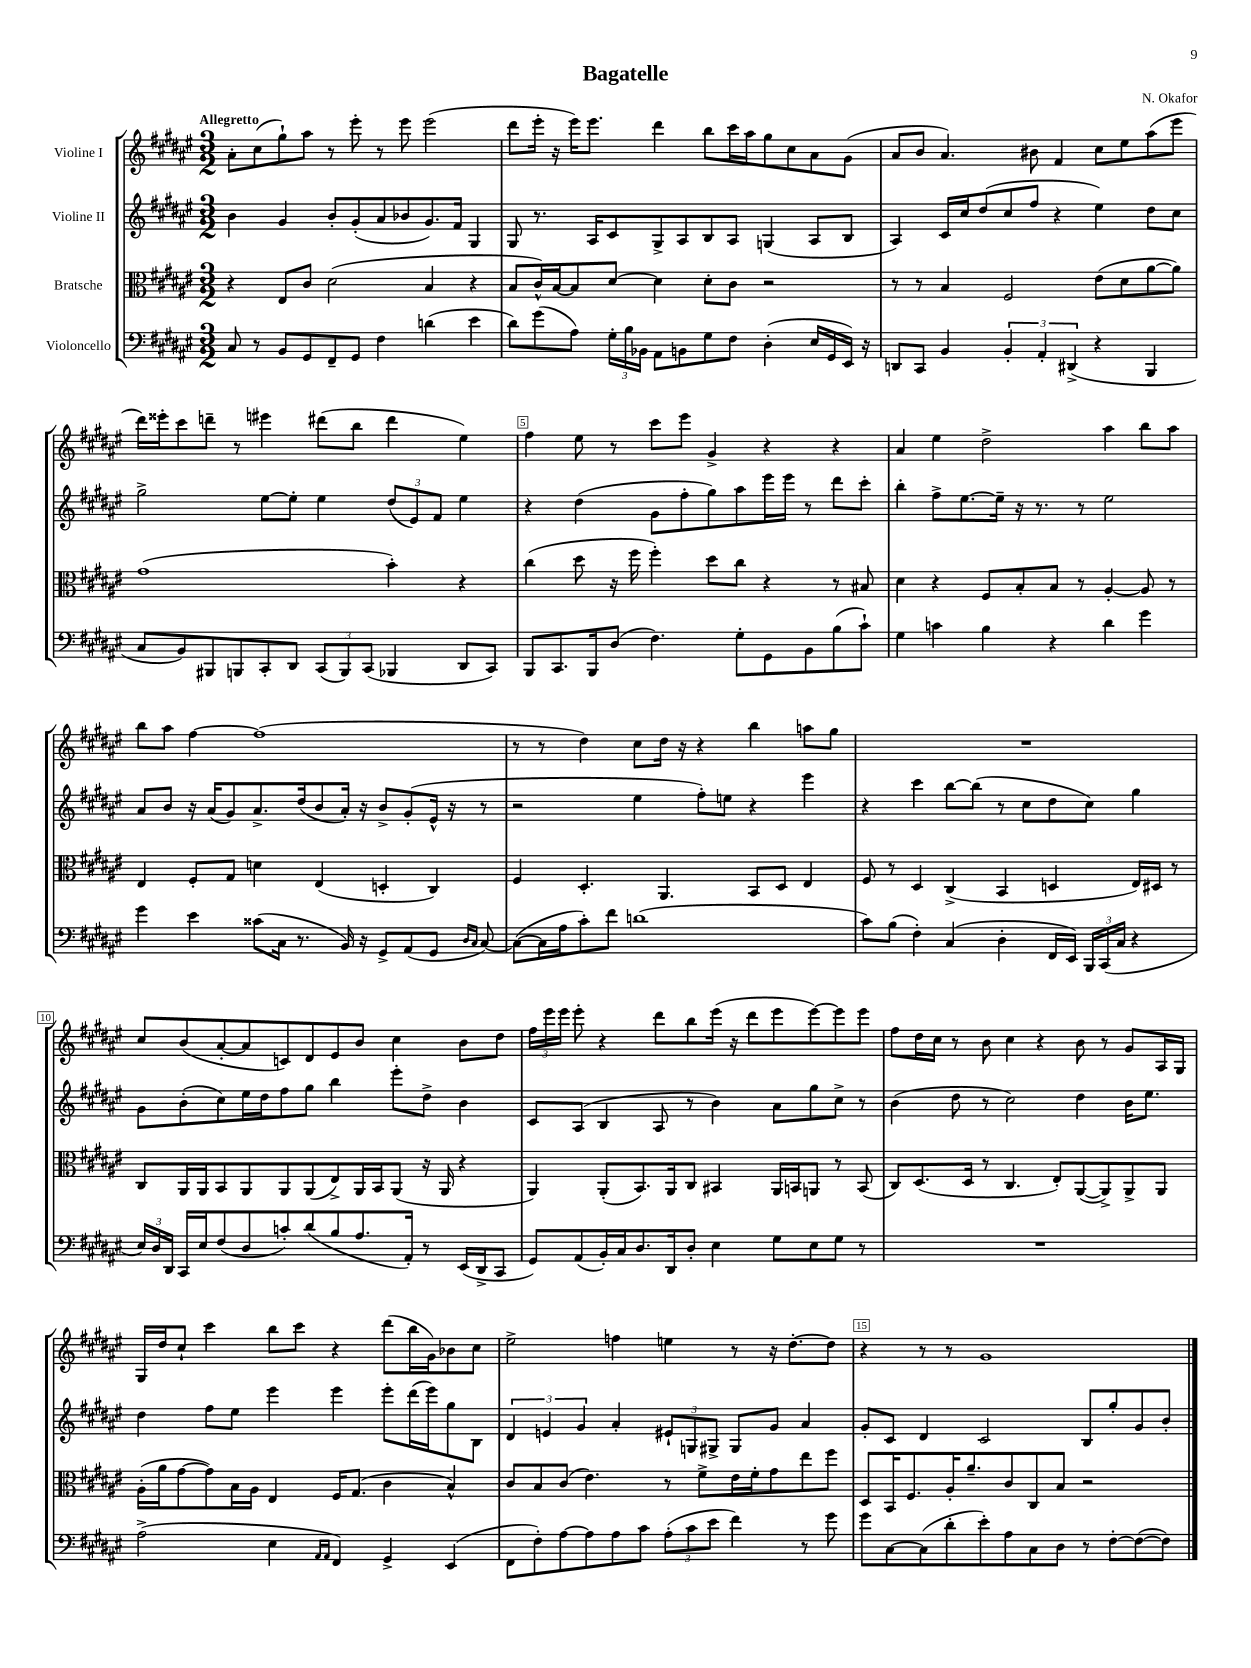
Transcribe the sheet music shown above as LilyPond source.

\header { title = "Bagatelle" composer = "N. Okafor" }
<<
\new StaffGroup <<
\new Staff = "s0" \with { instrumentName = "Violine I" } {
    \clef treble \key fis \major \numericTimeSignature \time 3/2 \tempo "Allegretto"
    \autoBeamOff ais'8[-. cis''8( gis''8-!) ais''8] r8 eis'''8-. r8 eis'''8 eis'''2( |
    dis'''8[ eis'''16]-. r16 eis'''16[) eis'''8.] dis'''4 b''8[ cis'''16 ais''16 gis''8 cis''8 ais'8 gis'8]( |
    ais'8[ b'8] ais'4.) bis'8 fis'4 cis''8[ eis''8 ais''8( eis'''8] |
    dis'''16[) eisis'''16-. cis'''8 d'''8]-- r8 eis'''4 dis'''8[( b''8] dis'''4 eis''4) |
    fis''4 eis''8 r8 cis'''8[ eis'''8] gis'4-> r4 r4 |
    ais'4 eis''4 dis''2-> ais''4 b''8[ ais''8] |
    b''8[ ais''8] fis''4~ fis''1( |
    r8 r8 dis''4) cis''8[ dis''16] r16 r4 b''4 a''8[ gis''8] |
    R1. |
    cis''8[ b'8( ais'8~-. ais'8 c'8) dis'8 eis'8 b'8] cis''4 b'8[ dis''8] |
    \tuplet 3/2 { fis''16[ eis'''16 eis'''16] } eis'''8-. r4 dis'''8[ b''8 eis'''16]( r16 dis'''8[ eis'''8 eis'''8~) eis'''8 eis'''8] |
    fis''8[ dis''16 cis''16] r8 b'8 cis''4 r4 b'8 r8 gis'8[ ais16 gis16] |
    gis16[ dis''16 cis''8]-! cis'''4 b''8[ cis'''8] r4 dis'''8[( b''16 gis'16) bes'8 cis''8] |
    eis''2-> f''4 e''4 r8 r16 dis''8.[~-. dis''8] |
    r4 r8 r8 gis'1 \bar "|." |
}
\new Staff = "s1" \with { instrumentName = "Violine II" } {
    \clef treble \key fis \major \numericTimeSignature \time 3/2
    \autoBeamOff b'4 gis'4 b'8[-. gis'8-.( ais'8 bes'8 gis'8.) fis'16] gis4 |
    gis8 r8. ais16[ cis'8 gis8-> ais8 b8 ais8] g4( ais8[ b8] |
    ais4) cis'16[ cis''16 dis''8( cis''8 fis''8] r4 eis''4) dis''8[ cis''8] |
    gis''2-> eis''8[~ eis''8]-. eis''4 \tuplet 3/2 { dis''8[( eis'8) fis'8] } eis''4 |
    r4 dis''4( gis'8[ fis''8-. gis''8) ais''8 eis'''16 eis'''16] r8 dis'''8[ cis'''8]-. |
    b''4-. fis''8[-> eis''8.~ eis''16]-- r16 r8. r8 eis''2 |
    ais'8[ b'8] r16 ais'16[( gis'8) ais'8.-> dis''16( b'8 ais'16]-.) r16 b'8[-> gis'8-.( eis'16]-^ r16 r8 |
    r2 eis''4 fis''8[-.) e''8] r4 eis'''4 |
    r4 cis'''4 b''8[~ b''8]( r8 cis''8[ dis''8 cis''8]) gis''4 |
    gis'8[ b'8-.( cis''8) eis''16 dis''16 fis''8 gis''8] b''4 eis'''8[-. dis''8]-> b'4 |
    cis'8[ ais8]( b4 ais8 r8 b'4) ais'8[ gis''8 cis''8]-> r8 |
    b'4( dis''8 r8 cis''2) dis''4 b'16[ eis''8.] |
    dis''4 fis''8[ eis''8] eis'''4 eis'''4 eis'''8[-. dis'''16( eis'''16) gis''8 b8] |
    \tuplet 3/2 { dis'4 e'4 gis'4 } ais'4-. \tuplet 3/2 { eis'8[-! g8 gis8]-> } gis8[ gis'8] ais'4 |
    gis'8[-. cis'8] dis'4 cis'2 b8[ gis''8-. gis'8 b'8]-. \bar "|." |
}
\new Staff = "s2" \with { instrumentName = "Bratsche" } {
    \clef alto \key fis \major \numericTimeSignature \time 3/2
    \autoBeamOff r4 eis8[ cis'8] dis'2( b4 r4 |
    b8[ cis'16-^) b16~ b8 dis'8]~ dis'4 dis'8[-. cis'8] r2 |
    r8 r8 b4 fis2 eis'8[( dis'8 ais'8~ ais'8]) |
    gis'1( b'4-.) r4 |
    cis''4( dis''8 r16 fis''16 fis''4-.) dis''8[ cis''8] r4 r8 bis8 |
    dis'4 r4 fis8[ b8-. b8] r8 ais4~-. ais8 r8 |
    eis4 fis8[-. gis8] d'4 eis4( d4-. cis4) |
    fis4 dis4.-. ais,4. b,8[ dis8] eis4 |
    fis8 r8 dis4 cis4->( b,4 d4 eis16[) dis16] r8 |
    cis8[ ais,16 ais,16 b,8 ais,8 ais,8 ais,8( eis8->) ais,16 b,16 ais,8]( r16 ais,16 r4 |
    ais,4) ais,8[-.( b,8.) ais,16 cis8] bis,4 ais,16[ b,16 a,8] r8 b,8( |
    cis8[) dis8.( dis16] r8 cis4. eis8[-.) ais,8~( ais,8->) ais,8-> ais,8] |
    ais16[-.( ais'16 gis'8~ gis'8) b16 ais16] eis4 fis16[ gis8.]( cis'4 b4-^) |
    cis'8[ b8 cis'8]( eis'4.) r8 fis'8[-> eis'16 fis'16-. gis'8 eis''8 fis''8] |
    dis8[ b,16 fis8. ais16-. ais'8.-- cis'8 cis8 b8] r2 \bar "|." |
}
\new Staff = "s3" \with { instrumentName = "Violoncello" } {
    \clef bass \key fis \major \numericTimeSignature \time 3/2
    \autoBeamOff cis8 r8 b,8[ gis,8 fis,8-- gis,8] fis4 d'4( eis'4 |
    dis'8[) gis'8( ais8]) \tuplet 3/2 { gis16[-. b16 bes,16] } ais,8[ b,8 gis8 fis8] dis4-.( eis16[ gis,16 eis,16]) r16 |
    d,8[ cis,8] b,4 \tuplet 3/2 { b,4-. ais,4-. dis,4->( } r4 b,,4 |
    cis8[ b,8) bis,,8 b,,8 cis,8-. dis,8] \tuplet 3/2 { cis,8[( b,,8) cis,8]( } bes,,4 dis,8[ cis,8]) |
    b,,8[ cis,8. b,,16 dis8]( fis4.) gis8[-. gis,8 b,8 b8( cis'8]-!) |
    gis4 c'4 b4 r4 dis'4 gis'4 |
    gis'4 eis'4 cisis'8[( cis16] r8. b,16) r16 gis,8[-> ais,8( gis,8] \grace { dis16[ cis16] } cis8~) |
    cis8[~( cis16 ais16 cis'8-.) fis'8] d'1( |
    cis'8[) b8]( fis4-.) cis4( dis4-. fis,16[ eis,16]) \tuplet 3/2 { b,,16[ cis,16( cis16] } r4 |
    \tuplet 3/2 { eis16[) dis16 dis,16] } cis,16[ eis16 fis8( dis8 c'8-.) dis'8( b8 ais8. ais,16]-.) r8 eis,16[( dis,16-> cis,8] |
    gis,8[) ais,8( b,16-.) cis16 dis8. dis,16 dis8]-. eis4 gis8[ eis8 gis8] r8 |
    R1. |
    ais2->( eis4 \grace { ais,16[ ais,16] } fis,4) gis,4-> eis,4( |
    fis,8[ fis8-.) ais8~ ais8 ais8 cis'8] \tuplet 3/2 { ais8[-.( cis'8 eis'8] } fis'4) r8 gis'8 |
    gis'8[ cis8~ cis8( dis'8-. eis'8-.) ais8 cis8 dis8] r8 fis8[~-. fis8~( fis8]) \bar "|." |
}
>>
>>
\layout { \context { \Score \override BarNumber.break-visibility = ##(#f #t #t) barNumberVisibility = #(every-nth-bar-number-visible 5) \override BarNumber.stencil = #(make-stencil-boxer 0.1 0.3 ly:text-interface::print) } }
